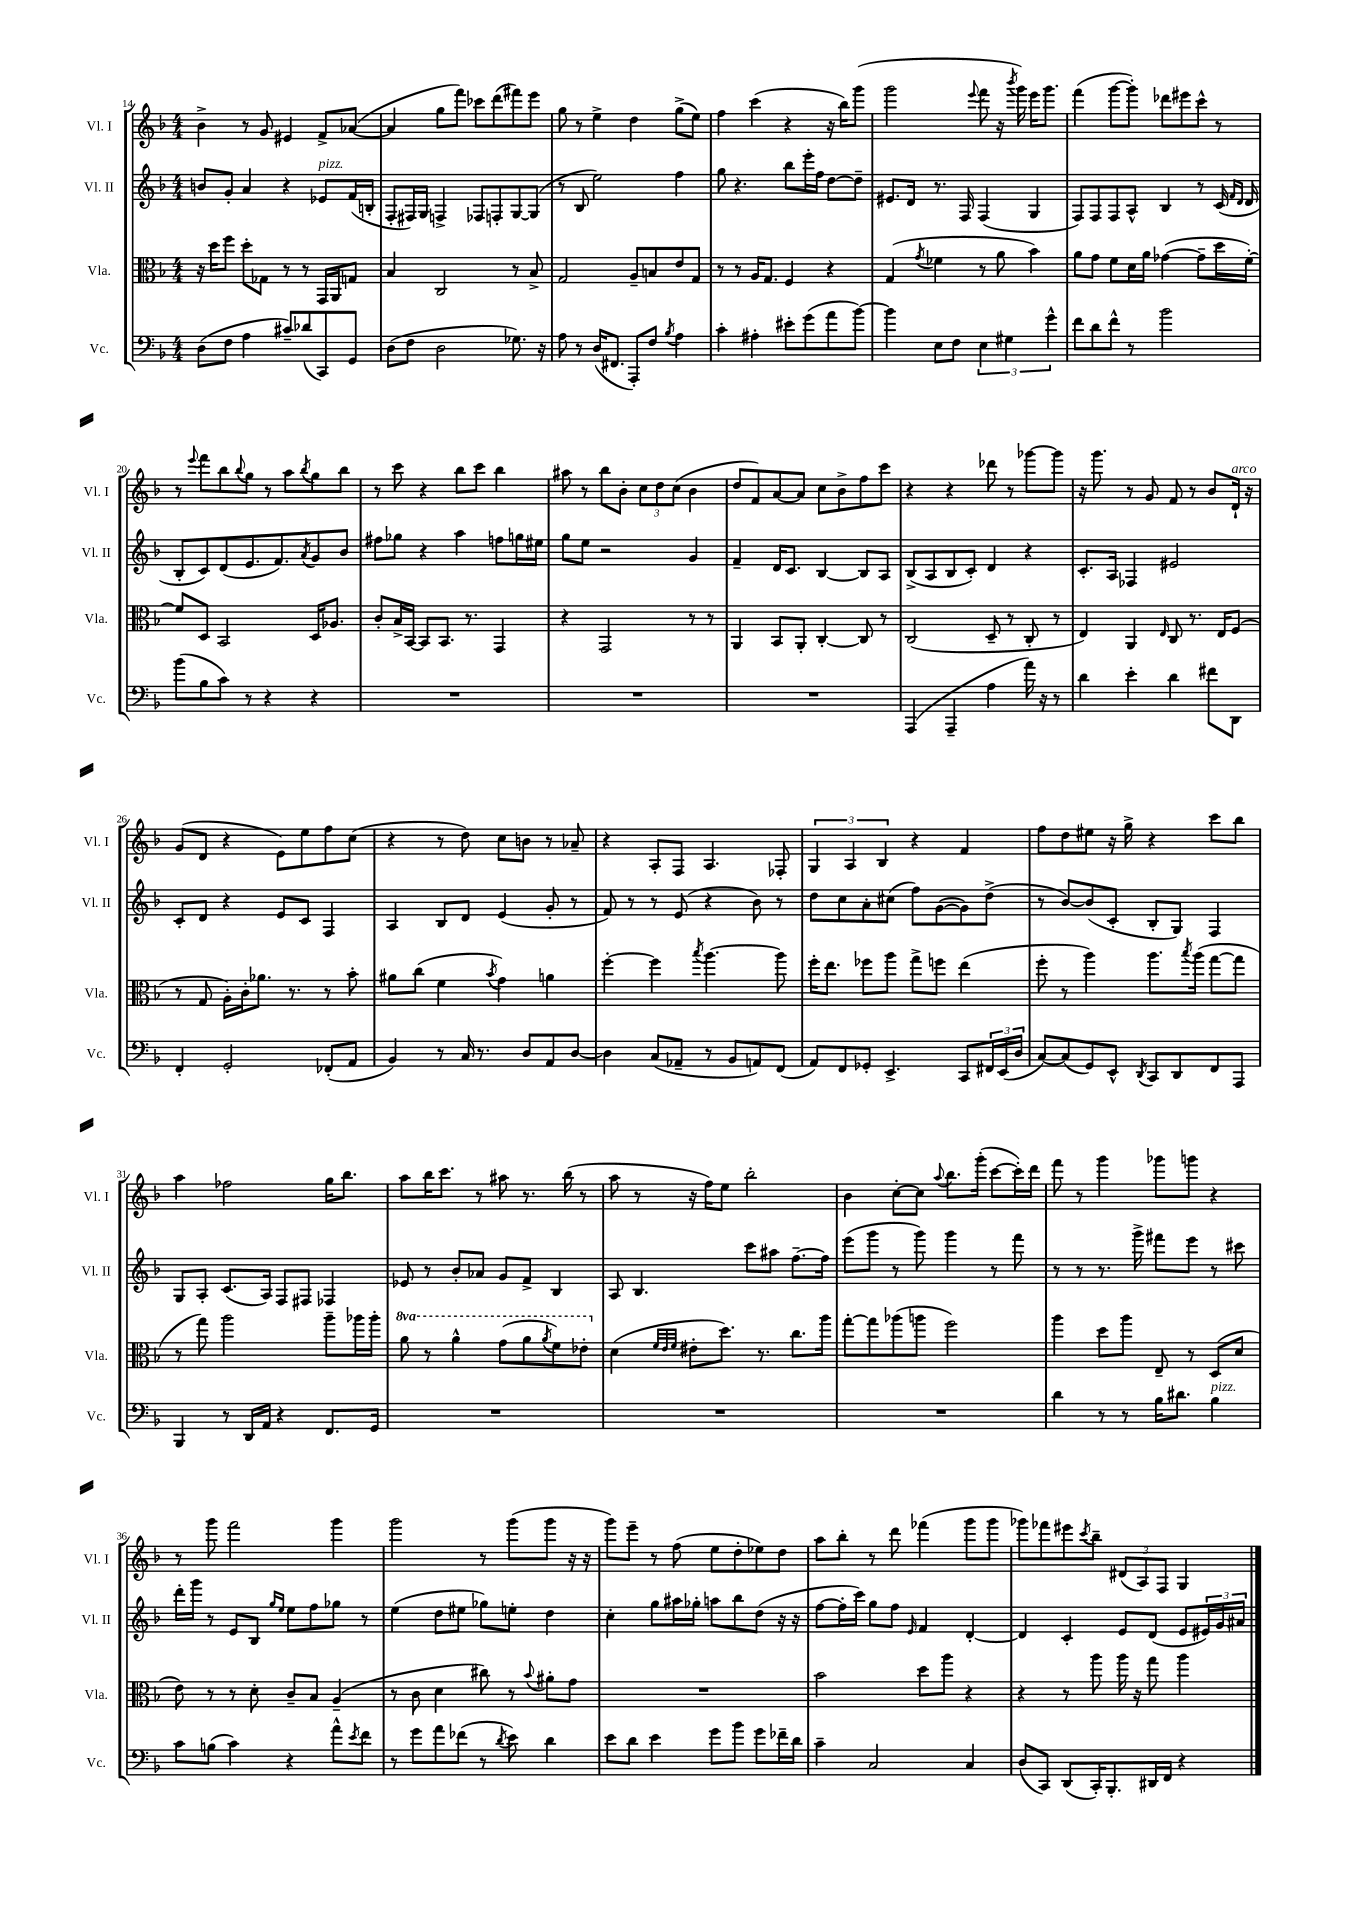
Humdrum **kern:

**kern	**kern	**kern	**kern
*part4	*part3	*part2	*part1
*staff4	*staff3	*staff2	*staff1
*I"Vc.	*I"Vla.	*I"Vl. II	*I"Vl. I
*I'Vc.	*I'Vla.	*I'Vl. II	*I'Vl. I
*clefF4	*clefC3	*clefG2	*clefG2
*k[b-]	*k[b-]	*k[b-]	*k[b-]
*M4/4	*M4/4	*M4/4	*M4/4
=14	=14	=14	=14
(8D\L	16r	8bn/L	4b-^\
.	16dd\KL	.	.
8F\J	8ff\J	8g'/J	.
4A\	8dd'\L	4a/	8r
.	8G-X\J	.	8g/
8c#X~/L)	8r	4r	4e#X/
(8d-X/	8r	.	.
!	!	!LO:TX:a:i:t=pizz.	!
8CC/)	16GG/LL	8e-X/L	8f^/L
.	16AA/J	.	.
8GG/J	8Gn/J	(16f/L	([8a-X/J
.	.	16Bn'/JJ	.
=15	=15	=15	=15
(8D\L	4B-/	8F'/L	4a-/]
8F\J	.	16F#X/L)	.
.	.	16G/JJ	.
2D\	2C/	4Fn^/	8gg\L
.	.	.	8fff\J)
.	.	8F-X/L	8ccc-X\L
.	.	8Fn'/	(8ddd\
8.G-X\)	8r	[8G/	8fff#X\)
.	8B-^/	(8G/J]	8eee\J
16r	.	.	.
=16	=16	=16	=16
8A\	2G/	8r	8gg\
8r	.	8B-/	8r
(16D/KL	.	2ee\)	4ee^\
8.FF#X/J	.	.	.
8AAA'/L)	8A~/L	.	4dd\
8F/J	8Bn/	.	.
8qB-/	.	.	.
4A\	8e/	4ff\	(8gg^\L
.	8G/J	.	8ee\J)
=17	=17	=17	=17
4c'\	8r	8gg\	4ff\
.	8r	4.r	.
4A#X'\	16A/KL	.	(4ccc\
.	8.G/J	.	.
8e#X'\L	4F/	8bb-\L	4r
(8g\	.	16eee'\L	.
.	.	16ff\JJ	.
8a\	4r	[8dd\L	16r
.	.	.	16bb-\KL)
[8b-\J)	.	8dd~\J]	(8ggg\J
=18	=18	=18	=18
4b-\]	(4G/	8.e#X/L	2ggg\
.	.	16d/Jk	.
.	8qg/	.	.
8E\L	4f-X\	8.r	.
8F\J	.	.	.
.	.	16F/	.
.	.	.	8qqeee/
6E\	8r	(4F/	8fff\
.	8a\	.	16r
6G#X\	.	.	.
.	.	.	8qbbb-/
.	.	.	16ggg\)
.	4b-\)	4G/	16eee\KL
.	.	.	8.ggg\J
6g^^\	.	.	.
=19	=19	=19	=19
8f\L	8a\L	8F/L)	(4fff\
8d\	8g\J	8F/	.
8f^^\J	8f\L	8F/	[8ggg\L
8r	16d\L	8A^^/J	8ggg'\J])
.	16a\JJ	.	.
2b-\	([4g-X\	4B-/	8ddd-X\L
.	.	.	8eee#X\
.	8g-~\L]	8r	8ccc^^\J
.	16dd\L	(16c/	8r
.	.	16qqf/LL	.
.	.	16qqd/JJ	.
.	[16f'\JJ)	16d/	.
!!LO:LB:g=z
=20	=20	=20	=20
(8b-\L	8f/L]	8B-'/L	8r
.	.	.	8qqeee/
8B-\	8D/J	8c/)	8fff\L
8c\J)	2BB-/	(8d/	8bb-\
.	.	.	8qqbb-/
8r	.	8.e/	8gg\J
4r	.	.	8r
.	.	8.f/)	.
.	.	.	8aa\L
.	.	8qa/	8qbb-/
4r	16D/KL	8g/	8gg\
.	8.A-X/J	.	.
.	.	8b-/J	8bb-\J
=21	=21	=21	=21
1r	8c'/L	8ff#X\L	8r
.	16B-^/L	8gg-X\J	8ccc\
.	[16BB-/JJ	.	.
.	8BB-/L]	4r	4r
.	8.BB-/J	.	.
.	.	4aa\	8bb-\L
.	8.r	.	.
.	.	.	8ccc\J
.	4GG/	8ffn\L	4bb-\
.	.	16ggn\L	.
.	.	16ee#X\JJ	.
=22	=22	=22	=22
1r	4r	8gg\L	8aa#X\
.	.	8ee\J	8r
.	2GG/	2r	8bb-\L
.	.	.	8b-'\J
.	.	.	12cc\L
.	.	.	12dd\
.	.	.	(12cc\J
.	8r	4g/	4b-\
.	8r	.	.
=23	=23	=23	=23
1r	4AA/	4f~/	8dd/L
.	.	.	8f/)
.	8BB-/L	16d/KL	[8a/
.	.	8.c/J	.
.	8AA'/J	.	8a/J]
.	[4C'/	[4B-/	8cc\L
.	.	.	8b-^\
.	8C/]	8B-/L]	8ff\
.	8r	8A/J	8ccc\J
=24	=24	=24	=24
(4AAA/	(2C/	(8B-^/L	4r
.	.	8A/	.
4AAA~/	.	8B-/	4r
.	.	8c'/J)	.
4A\	8D~/	4d/	8ddd-X\
.	8r	.	8r
16a\)	8C'/	4r	[8ggg-X\L
16r	.	.	.
8r	8r	.	8ggg-\J]
=25	=25	=25	=25
4d\	4E/)	8.c'/L	16r
.	.	.	8.ggg\
.	.	16A/Jk	.
4e'\	4AA/	4F-X/	8r
.	.	.	8g/
.	16qqE/	.	.
4d\	8C/	2e#X/	8f/
.	8.r	.	8r
8f#X\L	.	.	8b-/L
.	16E/KL	.	.
!	!	!	!LO:TX:a:i:t=arco
8DD\J	(8F/J	.	16d`/Jk
.	.	.	16r
!!LO:LB:g=z
=26	=26	=26	=26
4FF'/	8r	8c'/L	(8g/L
.	8G/	8d/J	8d/J
2GG'/	16A'\LL)	4r	4r
.	16c'\J	.	.
.	8.a-X\J	.	.
.	.	8e/L	8e\L)
.	8.r	.	.
.	.	8c/J	8ee\
(8FF-X'/L	8r	4F/	8ff\
8AA/J	8b-'\	.	(8cc\J
=27	=27	=27	=27
4BB-/)	8a#X\L	4A/	4r
.	(8cc\J	.	.
8r	4f\	8B-/L	8r
16C/	.	8d/J	8dd\)
8.r	.	.	.
.	8qb-/	.	.
.	4g\)	(4e/	8cc\L
8D/L	.	.	8bn\J
8AA/	4an\	8g'/	8r
[8D/J	.	8r	8a-X~/
=28	=28	=28	=28
4D\]	[4ff'\	8f/)	4r
.	.	8r	.
(8C/L	4ff\]	8r	8A'/L
8AA-X~/J	.	(8e/	8F/J
.	8qbb-/	.	.
8r	[4.aa\	4r	4.A/
8BB-/L	.	.	.
8AAn/)	.	8b-\)	.
(8FF/J	8aa\]	8r	8F-X'/
=29	=29	=29	=29
8AA/L)	16ff'\KL	8dd\L	6G/
.	8.ee\J	.	.
8FF/	.	8cc\	.
.	.	.	6A/
8GG-X'/J	8ff-X\L	8a'\	.
.	.	.	6B-/
4.EE^/	8aa\J	(8cc#X\J	.
.	8gg^\L	8ff\L)	4r
.	8ffn\J	([8g\	.
8CC/L	(4ee\	8g\])	4f/
24FF#X/L	.	(8dd^\J	.
(24EE/	.	.	.
24D/JJ	.	.	.
=30	=30	=30	=30
[8C/L)	8ff'\	8r	8ff\L
(8C/]	8r	[8b-/L)	8dd\
8GG/)	4aa\)	(8b-/]	8ee#X\J
8EE^^/J	.	8c'/J	16r
.	.	.	16gg^\
8qDD/	.	.	.
8CC/L	8.aa\L	8B-'/L	4r
8DD/	.	8G/J)	.
.	8qbb-/	.	.
.	(16aa\Jk	.	.
8FF/	[8gg\L	4F/	8ccc\L
8AAA/J	8gg\J]	.	8bb-\J
!!LO:LB:g=z
=31	=31	=31	=31
4BBB-/	8r	8G/L	4aa\
.	8gg\)	8A'/J	.
8r	2aa\	(8.c/L	2ff-X\
16DD/LL	.	.	.
16AA/JJ	.	16A/Jk)	.
4r	.	8F/L	.
.	.	8F#X/J	.
8.FF/L	8aa~\L	4F-X/	16gg\KL
.	.	.	8.bb-\J
.	16aa-X\L	.	.
16GG/Jk	16aa-'\JJ	.	.
=32	=32	=32	=32
*	*8va	*	*
1r	8aa\	8e-X/	8aa\L
.	8r	8r	16bb-\K
.	.	.	8.ccc\J
.	4aa^^\	8b-'/L	.
.	.	8a-X/J	8r
.	(8gg\L	8g/L	8aa#X\
.	8aa\	8f^/J	8.r
.	8qaa/	.	.
.	8ff\)	4B-/	.
.	.	.	(16bb-\
.	8ee-X'\J	.	8r
=33	=33	=33	=33
*	*X8va	*	*
1r	(4d\	8A/	8aa\
.	.	4.B-/	8r
.	32qqf/LLL	.	.
.	32qqe/	.	.
.	32qqf/JJJ	.	.
.	8e#X'\L	.	16r
.	.	.	16ff\KL)
.	8.dd\J)	.	8ee\J
.	.	8ccc\L	2bb-'\
.	8.r	.	.
.	.	8aa#X\J	.
.	8.cc\L	[8.ff~\L	.
.	16aa\Jk	16ff\Jk]	.
=34	=34	=34	=34
1r	[8gg'\L	(8eee\L	4b-\
.	8gg\]	8ggg\J	.
.	(8aa-X\	8r	[8cc'\L
.	8aan\J	8ggg\)	8cc\J]
.	.	.	8qqaa/
.	2ff\)	4ggg\	8.bb-\L
.	.	.	(16ggg'\Jk
.	.	8r	[8ccc\L
.	.	8fff\	16ccc'\L])
.	.	.	16ddd\JJ
=35	=35	=35	=35
4d\	4aa\	8r	8fff\
.	.	8r	8r
8r	8dd\L	8.r	4ggg\
8r	8aa\J	.	.
.	.	16ggg^\	.
16B-\KL	8E~/	8fff#X\L	8ggg-X\L
8.d#X\J	.	.	.
.	8r	8eee\J	8gggn\J
!LO:TX:a:i:t=pizz.	!	!	!
4B-\	(8D/L	8r	4r
.	8d/J	8ccc#X\	.
!!LO:LB:g=z
=36	=36	=36	=36
8c\L	8e\)	16ddd'\LL	8r
.	.	16ggg\JJ	.
(8Bn\J	8r	8r	8ggg\
4c\)	8r	8e/L	2fff\
.	8d'\	8B-/J	.
.	.	16qqgg/LL	.
.	.	16qqee/JJ	.
4r	8c~/L	8ee\L	.
.	8B-/J	8ff\	.
8a^^\L	(4A~/	8gg-X\J	4ggg\
8qe/	.	.	.
8f\J	.	8r	.
=37	=37	=37	=37
8r	8r	(4ee\	2ggg\
8g\L	8c\	.	.
8a\	4d\	8dd\L	.
(8f-X\J	.	8ee#X\J	.
8r	8cc#X\)	8gg-X\L)	8r
8qd/	.	.	.
8e\)	8r	8een'\J	(8ggg\L
.	8qqb-/	.	.
4d\	8a#X'\L	4dd\	8ggg\J
.	8g\J	.	16r
.	.	.	16r
=38	=38	=38	=38
8e\L	1r	4cc'\	8ggg\L)
8d\J	.	.	8eee~\J
4e\	.	8gg\L	8r
.	.	16aa#X\L	(8ff\
.	.	16gg-X'\JJ	.
8g\L	.	8aan\L	8ee\L
8b-\J	.	8bb-\	8dd'\
8g\L	.	(8dd\J	8ee-X\)
16f-X~\L	.	16r	8dd\J
16d\JJ	.	16r	.
=39	=39	=39	=39
4c~\	2b-\	[8ff\L	8aa\L
.	.	16ff'\L]	8bb-'\J
.	.	16ccc\JJ)	.
2C/	.	8gg\L	8r
.	.	8ff\J	8ddd\
.	.	16qqe/	.
.	8dd\L	4f/	(4fff-X\
.	8aa\J	.	.
4C/	4r	[4d'/	8ggg\L
.	.	.	8ggg\J
=40	=40	=40	=40
(8D/L	4r	4d/]	8ggg-X\L)
8CC/J)	.	.	8fff-X\
(8DD/L	8r	4c'/	8eee#X\
.	.	.	8qccc/
16CC'/K)	8aa\	.	8bb-~\J
8.BBB-'/	.	.	.
.	16aa\	8e/L	(12d#X/L
.	16r	.	.
.	.	.	12A/)
16DD#X/L	8gg\	(8d/J	.
.	.	.	12F/J
16FF/JJ	.	.	.
4r	4aa\	8e/L	4G/
.	.	24e#X/L)	.
.	.	24g/	.
.	.	24a#X/JJ	.
==	==	==	==
*-	*-	*-	*-
